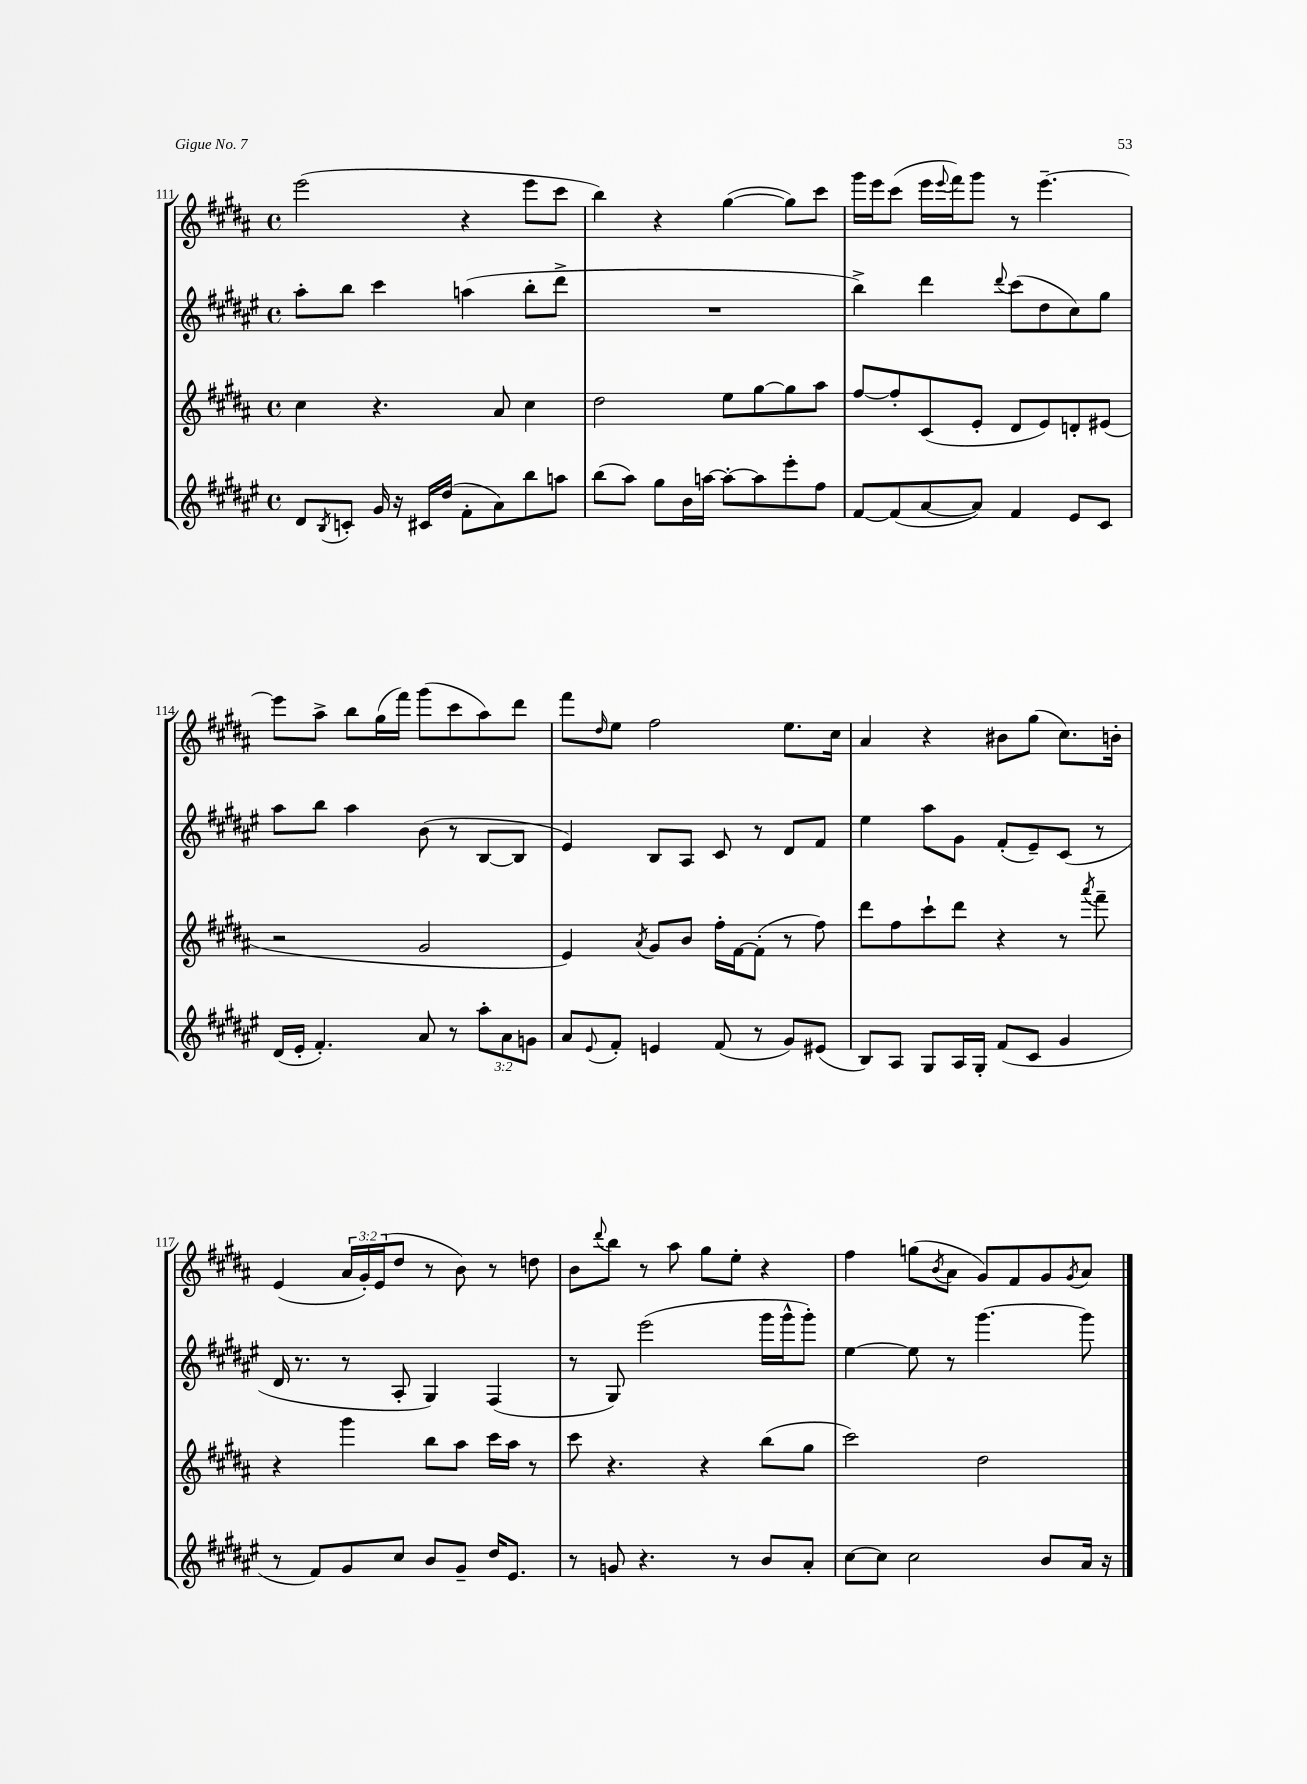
<<
\new StaffGroup <<
\new Staff = "s0" {
    \clef treble \key b \major \defaultTimeSignature \time 4/4 \override Staff.TupletNumber.text = #tuplet-number::calc-fraction-text
    e'''2( r4 e'''8 cis'''8 |
    b''4) r4 gis''4~( gis''8) cis'''8 |
    gis'''16 e'''16 cis'''8( e'''16 \appoggiatura { e'''8 } fis'''16) gis'''8 r8 e'''4.~-- |
    e'''8 ais''8-> b''8 gis''16( fis'''16) gis'''8( cis'''8 ais''8) dis'''8 |
    fis'''8 \grace { dis''16 } e''8 fis''2 e''8. cis''16 |
    ais'4 r4 bis'8 gis''8( cis''8.) b'16-. |
    e'4( \tuplet 3/2 { ais'16 gis'16-.) e'16( } dis''8 r8 b'8) r8 d''8 |
    b'8 \appoggiatura { dis'''8 } b''8 r8 ais''8 gis''8 e''8-. r4 |
    fis''4 g''8( \acciaccatura { b'8 } ais'8 gis'8) fis'8 gis'8 \acciaccatura { gis'8 } ais'8 \bar "|." |
}
\new Staff = "s1" {
    \clef treble \key fis \major \defaultTimeSignature \time 4/4
    ais''8-. b''8 cis'''4 a''4( b''8-. dis'''8-> |
    R1 |
    b''4->) dis'''4 \appoggiatura { dis'''8 } cis'''8( dis''8 cis''8) gis''8 |
    ais''8 b''8 ais''4 b'8( r8 b8~ b8 |
    eis'4) b8 ais8 cis'8 r8 dis'8 fis'8 |
    eis''4 ais''8 gis'8 fis'8-.( eis'8--) cis'8( r8 |
    dis'16 r8. r8 ais8-. gis4) fis4( |
    r8 gis8) eis'''2( gis'''16 gis'''16-^ gis'''8-.) |
    eis''4~ eis''8 r8 gis'''4.~ gis'''8 \bar "|." |
}
\new Staff = "s2" {
    \clef treble \key b \major \defaultTimeSignature \time 4/4
    cis''4 r4. ais'8 cis''4 |
    dis''2 e''8 gis''8~ gis''8 ais''8 |
    fis''8~ fis''8-. cis'8( e'8-. dis'8 e'8) d'8-. eis'8( |
    r2 gis'2 |
    e'4) \acciaccatura { ais'8 } gis'8 b'8 fis''16-. fis'16~ fis'8-.( r8 fis''8) |
    dis'''8 fis''8 cis'''8-! dis'''8 r4 r8 \acciaccatura { ais'''8 } fis'''8-- |
    r4 gis'''4 b''8 ais''8 cis'''16 ais''16 r8 |
    cis'''8 r4. r4 b''8( gis''8 |
    cis'''2) dis''2 \bar "|." |
}
\new Staff = "s3" {
    \clef treble \key fis \major \defaultTimeSignature \time 4/4 \override Staff.TupletNumber.text = #tuplet-number::calc-fraction-text
    dis'8 \acciaccatura { b8 } c'8-. gis'16 r16 cis'16 dis''16( fis'8-. ais'8) b''8 a''8 |
    b''8( ais''8) gis''8 b'16 a''16~ a''8~-. a''8 eis'''8-. fis''8 |
    fis'8~ fis'8( ais'8~ ais'8) fis'4 eis'8 cis'8 |
    dis'16( eis'16-. fis'4.-.) ais'8 r8 \tuplet 3/2 { ais''8-. ais'8 g'8 } |
    ais'8 \appoggiatura { eis'8 } fis'8-. e'4 fis'8( r8 gis'8) eis'8( |
    b8) ais8 gis8 ais16 gis16-. fis'8( cis'8 gis'4 |
    r8 fis'8) gis'8 cis''8 b'8 gis'8-- dis''16 eis'8. |
    r8 g'8 r4. r8 b'8 ais'8-. |
    cis''8~ cis''8 cis''2 b'8 ais'16 r16 \bar "|." |
}
>>
>>
\layout { \context { \Score currentBarNumber = #111 } }
